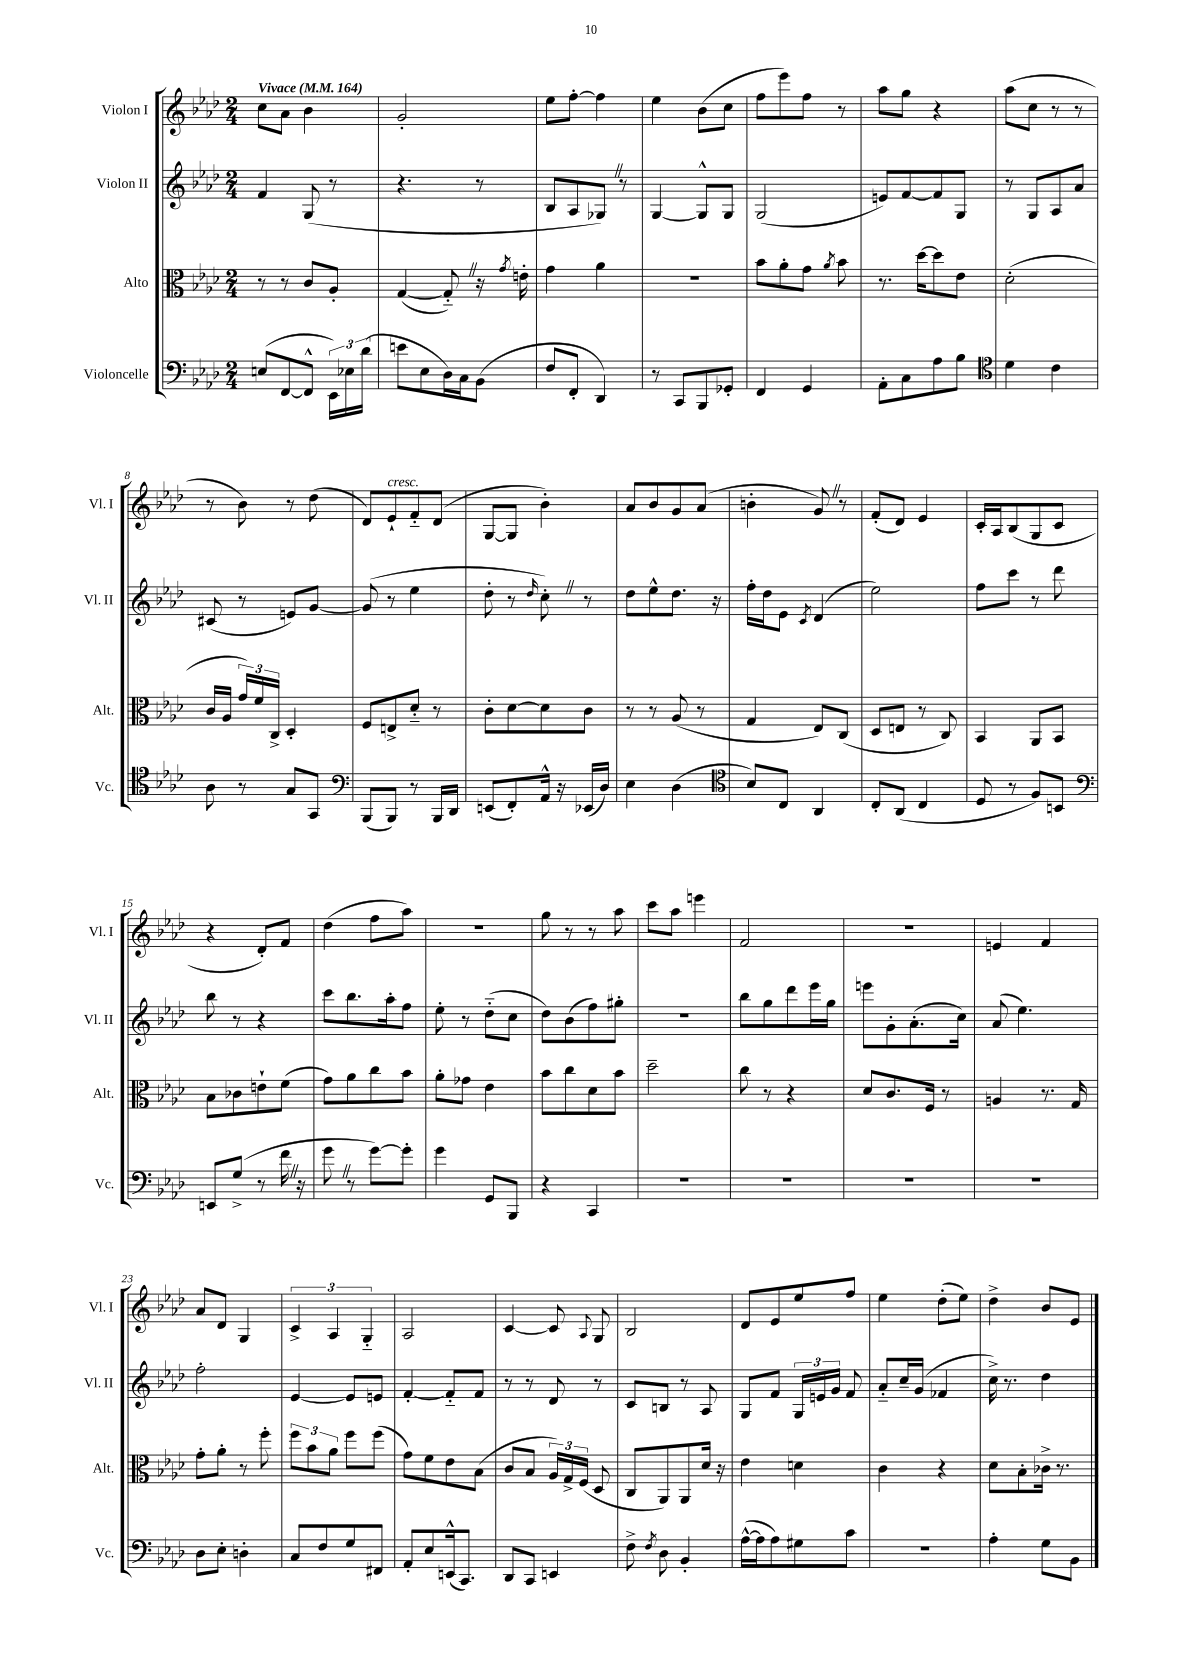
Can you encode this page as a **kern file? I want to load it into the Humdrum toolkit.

**kern	**kern	**kern	**kern
*part4	*part3	*part2	*part1
*staff4	*staff3	*staff2	*staff1
*I"Violoncelle	*I"Alto	*I"Violon II	*I"Violon I
*I'Vc.	*I'Alt.	*I'Vl. II	*I'Vl. I
*clefF4	*clefC3	*clefG2	*clefG2
*k[b-e-a-d-]	*k[b-e-a-d-]	*k[b-e-a-d-]	*k[b-e-a-d-]
*M2/4	*M2/4	*M2/4	*M2/4
*MM164	*MM164	*MM164	*MM164
=1	=1	=1	=1
!	!	!	!LO:TX:a:B:t=Vivace
(8En/L	8r	4f/	8cc\L
[8FF/	8r	.	8a-\J
8FF^^/J]	8c/L	(8G/	4b-\
24EE-\LL)	8A-'/J	8r	.
24E-X\	.	.	.
(24d-\JJ	.	.	.
=2	=2	=2	=2
8en\L	([4G/	4.r	2g'/
8E-\	.	.	.
16D-\L)	8GZ/])	.	.
16C\J	.	.	.
(8BB-\J	16r	8r	.
.	8qg/	.	.
.	16en'\	.	.
=3	=3	=3	=3
8F/L	4g\	8B-/L	8ee-\L
8FF'/J	.	8A-/	[8ff'\J
4DD-/)	4a-\	8G-XZ/J)	4ff\]
.	.	8r	.
=4	=4	=4	=4
8r	2r	[4G/	4ee-\
8CC/L	.	.	.
8BBB-/	.	8G^^/L]	(8b-\L
8GG-X'/J	.	8G/J	8cc\J
=5	=5	=5	=5
4FF/	8b-\L	(2G/	8ff\L
.	8a-'\	.	8eee-\)
4GG/	8g\J	.	8ff\J
.	8qa-/	.	.
.	8b-\	.	8r
=6	=6	=6	=6
8AA-'\L	8.r	8en/L)	8aa-\L
8C\	.	[8f/	8gg\J
.	[16dd-\KL	.	.
8A-\	8dd-\]	8f/]	4r
8B-\J	8e-\J	8G/J	.
=7	=7	=7	=7
*clefC4	*	*	*
4d-\	(2d-'\	8r	(8aa-\L
.	.	8G/L	8cc\J
4c\	.	8A-/	8r
.	.	8a-/J	8r
!!LO:LB:g=z
=8	=8	=8	=8
8A-\	16c/LL	(8c#X/	8r
.	16A-/JJ	.	.
8r	24g/LL)	8r	8b-\)
.	24f/	.	.
.	24C^/JJ	.	.
8G/L	4D-'/	8en/L)	8r
8GG/J	.	[8g/J	(8dd-\
=9	=9	=9	=9
*clefF4	*	*	*
(8BBB-/L	8F/L	(8g/]	8d-/L)
!	!	!	!LO:TX:a:i:t=cresc.
8BBB-/J)	8En^/	8r	8e-`/
8r	8d-/J	4ee-\	8f/
16BBB-/LL	8r	.	(8d-/J
16DD-/JJ	.	.	.
=10	=10	=10	=10
(8EEn/L	8c'\L	8dd-'\	[8G/L
8FF'/)	[8d-\	8r	8G/J]
.	.	16qqdd-/	.
16AA-^^/Jk	8d-\]	8cc'Z\)	4b-'\)
16r	.	.	.
(16EE-X/LL	8c\J	8r	.
16D-/JJ)	.	.	.
=11	=11	=11	=11
4E-\	8r	8dd-\L	8a-/L
.	8r	8ee-^^\	8b-/
(4D-\	(8A-/	8.dd-\J	8g/
.	8r	.	(8a-/J
.	.	16r	.
=12	=12	=12	=12
*clefC4	*	*	*
8B-/L)	4G/	16ff'\LL	4bn'\
.	.	16dd-\J	.
8C/J	.	8e-\J	.
.	.	8qc/	.
4AA-/	8E-/L)	(4d-/	8gZ/)
.	(8C/J	.	8r
=13	=13	=13	=13
8C'/L	8D-/L	2ee-\)	(8f'/L
(8AA-/J	8En/J	.	8d-/J)
4C/	8r	.	4e-/
.	8C/)	.	.
=14	=14	=14	=14
8D-/	4BB-/	8ff\L	16c'/LL
.	.	.	16A-/J
8r	.	8ccc\J	(8B-/
8F/L)	8AA-/L	8r	8G/
8BBn/J	8BB-/J	8ddd-\	8c/J
!!LO:LB:g=z
=15	=15	=15	=15
*clefF4	*	*	*
8EEn/L	8B-\L	8bb-\	4r
(8G^/J	8c-X\	8r	.
8r	8en`\	4r	8d-'/L)
16fZ\	(8f\J	.	8f/J
16r	.	.	.
=16	=16	=16	=16
8gZ\	8g\L)	8ccc\L	(4dd-\
8r	8a-\	8.bb-\	.
[8g\L)	8cc\	.	8ff\L
.	.	16aa-'\k	.
8g'\J]	8b-\J	8ff\J	8aa-\J)
=17	=17	=17	=17
4g\	8a-'\L	8ee-'\	2r
.	8g-X\J	8r	.
8GG/L	4e-\	(8dd-\L	.
8BBB-/J	.	8cc\J	.
=18	=18	=18	=18
4r	8b-\L	8dd-\L)	8gg\
.	8cc\	(8b-\	8r
4CC/	8d-\	8ff\)	8r
.	8b-\J	8gg#X'\J	8aa-\
=19	=19	=19	=19
2r	2dd-~\	2r	8ccc\L
.	.	.	8aa-\J
.	.	.	4eeen\
=20	=20	=20	=20
2r	8cc\	8bb-\L	2f/
.	8r	8gg\	.
.	4r	8ddd-\	.
.	.	16eee-\L	.
.	.	16gg\JJ	.
=21	=21	=21	=21
2r	8d-/L	8eeen\L	2r
.	8.c/	8g'\	.
.	.	(8.a-'\	.
.	16F/Jk	.	.
.	8r	.	.
.	.	16cc\Jk)	.
=22	=22	=22	=22
2r	4An/	(8a-/	4en/
.	.	4.ee-\)	.
.	8.r	.	4f/
.	16G/	.	.
!!LO:LB:g=z
=23	=23	=23	=23
8D-\L	8g'\L	2ff'\	8a-/L
8E-'\J	8a-'\J	.	8d-/J
4Dn'\	8r	.	4G/
.	8ff'\	.	.
=24	=24	=24	=24
8C/L	12ff\L	[4e-/	6c^/
.	12b-\	.	.
8F/	.	.	.
.	12a-\J	.	6A-/
8G/	8ff\L	8e-/L]	.
.	.	.	6G/
8FF#X/J	(8ff\J	8en/J	.
=25	=25	=25	=25
8AA-'/L	8g\L)	[4f'/	2A-/
8E-/	8f\	.	.
(16EEn^^/k	8e-\	8f/L]	.
8.CC/J)	.	.	.
.	(8B-\J	8f/J	.
=26	=26	=26	=26
8DD-/L	8c/L	8r	[4c/
8CC/J	8B-/J	8r	.
4EEn/	24A-/LL)	8d-/	8c/]
.	24G^/	.	.
.	(24F/JJ	.	.
.	.	.	8qqA-/
.	8D-/	8r	8G/
=27	=27	=27	=27
8F^\	8C/L	8c/L	2B-/
8qF/	.	.	.
8D-\	8AA-/)	8Bn/J	.
4BB-'/	8AA-/	8r	.
.	16d-/Jk	8A-/	.
.	16r	.	.
=28	=28	=28	=28
([16A-^^\LL	4e-\	8G/L	8d-/L
16A-\J]	.	.	.
8A-\)	.	8f/J	8e-/
8G#X\	4dn\	24G/LL	8ee-/
.	.	24en/	.
.	.	24g/JJ	.
8c\J	.	8f/	8ff/J
=29	=29	=29	=29
2r	4c\	8a-/L	4ee-\
.	.	16cc~/L	.
.	.	(16g/JJ	.
.	4r	4f-X/	(8dd-'\L
.	.	.	8ee-\J)
=30	=30	=30	=30
4A-'\	8d-\L	16cc^\)	4dd-^\
.	.	8.r	.
.	8B-'\	.	.
8G\L	16c-X^\Jk	4dd-\	8b-/L
.	8.r	.	.
8BB-\J	.	.	8e-/J
==	==	==	==
*-	*-	*-	*-
